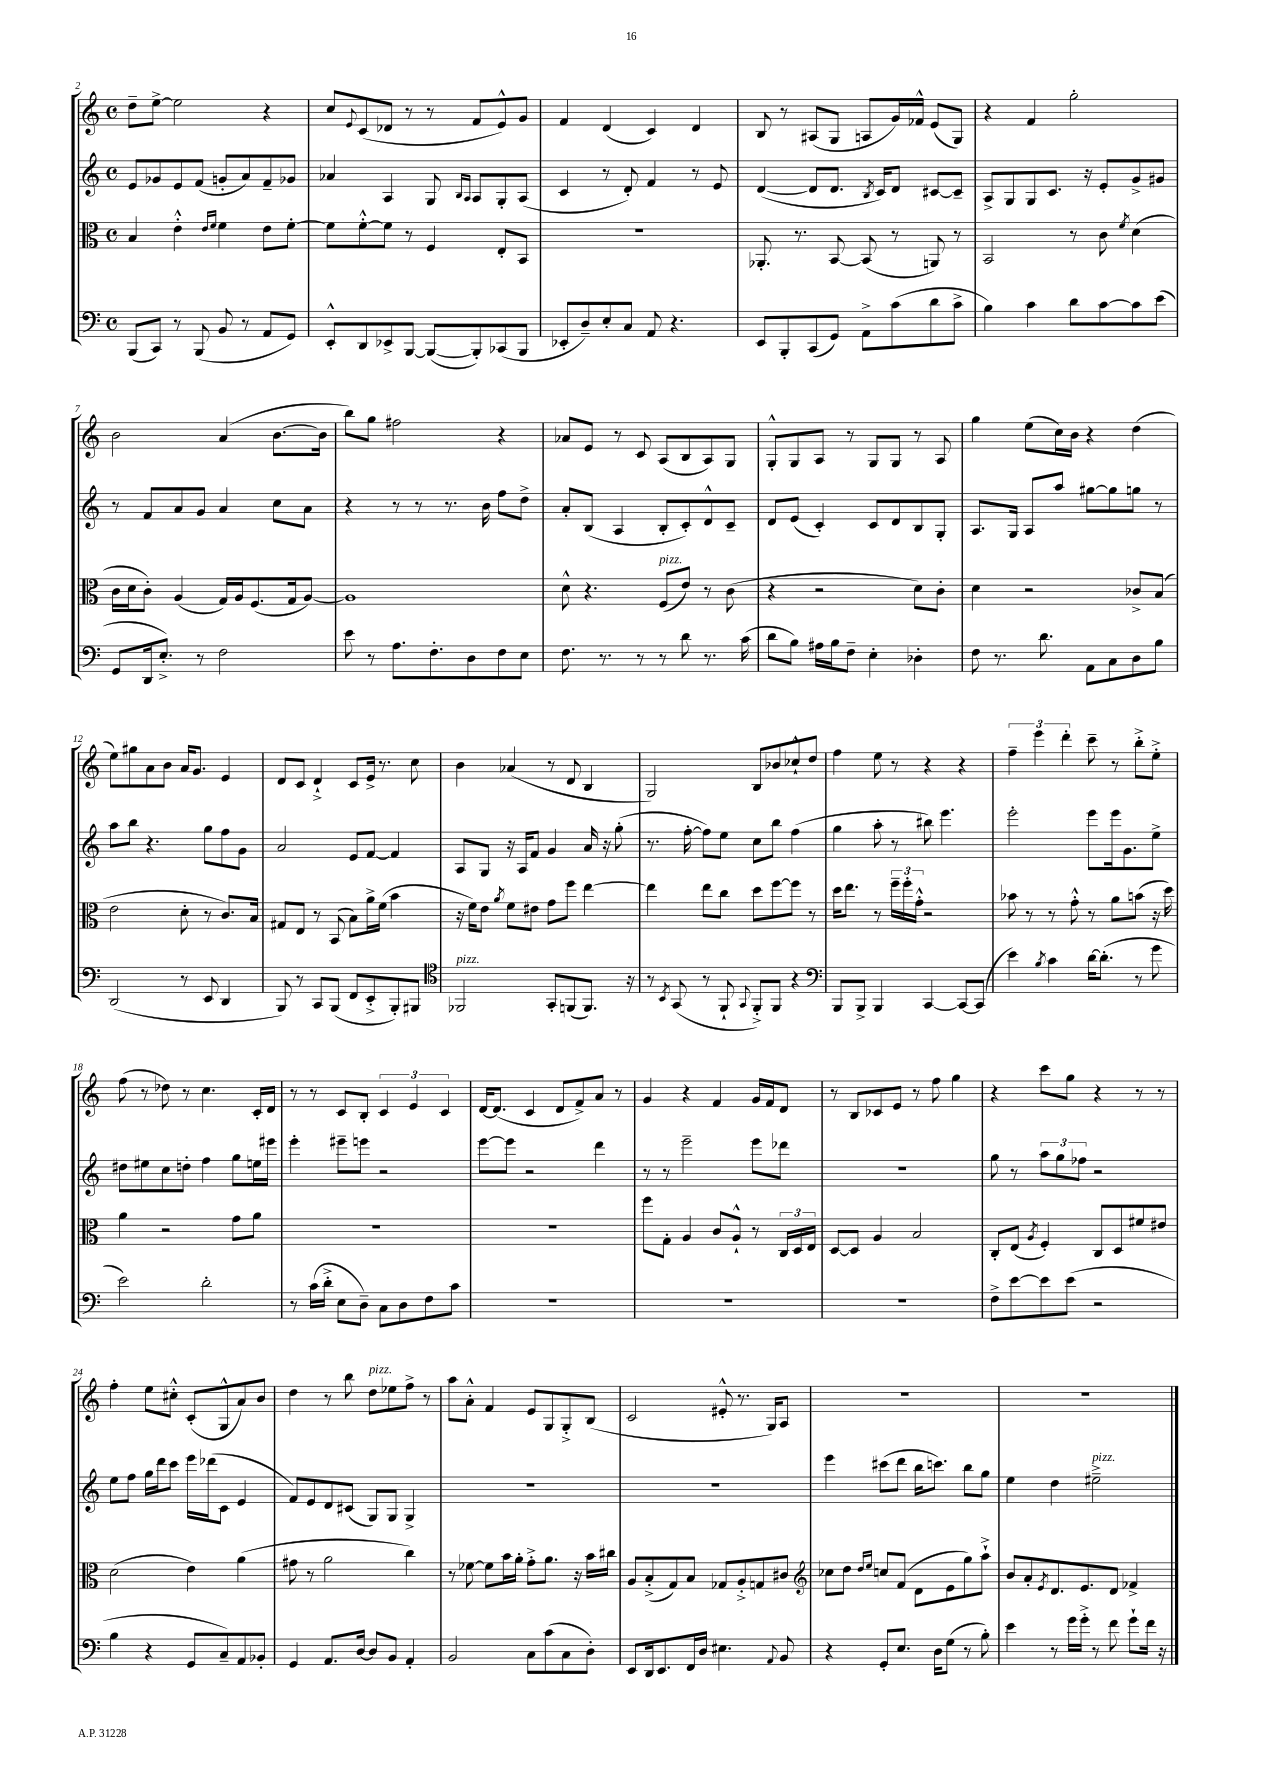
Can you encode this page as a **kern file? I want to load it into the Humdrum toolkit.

**kern	**kern	**kern	**kern
*part4	*part3	*part2	*part1
*staff4	*staff3	*staff2	*staff1
*clefF4	*clefC3	*clefG2	*clefG2
*k[]	*k[]	*k[]	*k[]
*M4/4	*M4/4	*M4/4	*M4/4
*met(c)	*met(c)	*met(c)	*met(c)
=2	=2	=2	=2
(8BBB/L	4B/	8e/L	8dd~\L
8CC/J)	.	8g-X/	[8ee^\J
8r	4e'^^\	8e/	2ee\]
(8BBB/	.	(8f/J	.
.	16qqe/LL	.	.
.	16qqf/JJ	.	.
8BB/	4f\	8gn'/L	.
8r	.	8a/)	.
8AA/L	8e\L	8f~/	4r
8GG/J)	[8f'\J	8g-X/J	.
=3	=3	=3	=3
8EE'^^/L	8f\L]	4a-X/	8cc/L
.	.	.	8qqe/
8DD/	[8f'^^\	.	(8c/
8EE-X^/	8f\J]	4A/	8d-X/J
[8BBB/J	8r	.	8r
(8BBB/L_	4F/	8G/	8r
.	.	16qqB/LL	.
.	.	16qqA/JJ	.
8BBB'/])	.	8A/L	8f/L
(8CC-X/	8E'/L	8G'/	8e^^/)
8BBB/J	8BB/J	(8A/J	8g/J
=4	=4	=4	=4
8EE-X'/L	1r	4c/	4f/
8D~/)	.	.	.
8E'/	.	8r	(4d/
8C/J	.	8d'/)	.
8AA/	.	4f/	4c/)
4.r	.	.	.
.	.	8r	4d/
.	.	8e/	.
=5	=5	=5	=5
8EE/L	8.AA-X'/	([4d/	8B/
8BBB'/	.	.	8r
.	8.r	.	.
(8CC/	.	8d/L]	(8A#X/L
8GG/J)	[8BB/	8.d/J	8G/J
8AA^\L	(8BB/]	.	8An/L
.	.	8qB/	.
.	.	16c/KL)	.
(8c\	8r	8d/J	16g/L)
.	.	.	16f-X^^/JJ
8d\	8AAn/)	[8c#X/L	(8e/L
8c^\J	8r	8c#~/J]	8G/J)
=6	=6	=6	=6
4B\)	2BB/	8A^/L	4r
.	.	8G/	.
4c\	.	8G/	4f/
.	.	8.c/J	.
8d\L	8r	.	2gg'\
.	.	16r	.
[8c\	8c\	8e'/L	.
.	8qf/	.	.
8c\]	(4d\	8g^/	.
(8e\J	.	8g#X/J	.
!!LO:LB:g=z
=7	=7	=7	=7
8GG/L	16c\LL	8r	2b\
.	16d\J	.	.
16DD/k	8c'\J)	8f/L	.
8.E'^/J)	.	.	.
.	(4A/	8a/	.
8r	.	8g/J	.
2F\	16G/LL)	4a/	(4a/
.	16A/J	.	.
.	(8.F/	.	.
.	.	8cc\L	[8.b\L
.	16G/k	.	.
.	[8A/J)	8a\J	.
.	.	.	16b\Jk]
=8	=8	=8	=8
8e\	1A]	4r	8bb\L)
8r	.	.	8gg\J
8.A\L	.	8r	2ff#X\
.	.	8r	.
8.F'\	.	.	.
.	.	8.r	.
8D\	.	.	.
.	.	16b\	.
8F\	.	8ff\L	4r
8E\J	.	8dd^\J	.
=9	=9	=9	=9
8.F\	8d^^\	8a'/L	8a-X/L
.	4.r	(8B/J	8e/J
8.r	.	.	.
.	.	4A/	8r
8r	.	.	8c/
!	!LO:TX:a:i:t=pizz.	!	!
8r	(8F/L	8B'/L	(8A/L
8d\	8e/J)	8c'/)	8B/
8.r	8r	8d^^/	8A/)
.	(8c\	8c~/J	8G/J
(16c\	.	.	.
=10	=10	=10	=10
8d\L	4r	8d/L	8G'^^/L
8B\J)	.	(8e/J	8G/
16A#X\LL	2r	4c'/)	8A/J
16B\J	.	.	.
8F~\J	.	.	8r
4E'\	.	8c/L	8G/L
.	.	8d/	8G/J
4D-X'\	8d\L)	8B/	8r
.	8c'\J	8G'/J	8A/
=11	=11	=11	=11
8F\	4d\	8.A/L	4gg\
8.r	.	.	.
.	.	16G/Jk	.
.	2r	8A/L	(8ee\L
8.d\	.	.	.
.	.	8aa/J	16cc\L)
.	.	.	16b\JJ
8AA\L	.	[8gg#X\L	4r
8C\	.	8gg#\]	.
8D\	8c-X^/L	8ggn\J	(4dd\
8B\J	(8B/J	8r	.
!!LO:LB:g=z
=12	=12	=12	=12
(2DD/	2e\	8aa\L	8ee\L)
.	.	8bb\J	8gg#X\
.	.	4.r	8a\
.	.	.	8b\J
8r	8d'\	.	16a/KL
.	.	.	8.g/J
8EE/	8r	8gg\L	.
4DD/	8.c/L)	8ff\	4e/
.	.	8g\J	.
.	16B/Jk	.	.
=13	=13	=13	=13
8BBB/)	8G#X/L	2a/	8d/L
8r	8E/J	.	8c/J
8CC/L	8r	.	4d`^/
(8BBB/J	(8BB/	.	.
8FF/L	8B\L)	8e/L	8c/L
8EE'^/	16a^\L	[8f/J	16e^/Jk
.	(16f\JJ	.	8.r
8BBB'/)	4b\	4f/]	.
8BBB#X/J	.	.	8cc\
=14	=14	=14	=14
*clefC4	*	*	*
!LO:TX:a:i:t=pizz.	!	!	!
2FF-X/	16r	8A/L	4b\
.	16f\KL)	.	.
.	8e\J	8G/J	.
.	8qa/	.	.
.	8f\L	16r	(4a-X/
.	.	16A/KL	.
.	8e#X\J	8f/J	.
8GG'/L	8g\L	4g/	8r
(8FFn/	8ff\J	.	8d/
8.FF/J)	[4ee\	16a/	4B/
.	.	16r	.
.	.	(8gg'\	.
16r	.	.	.
=15	=15	=15	=15
8r	4ee\]	8.r	2G/)
8qBB/	.	.	.
(8GG/	.	.	.
.	.	[16ff'\	.
8r	8ee\L	8ff\L])	.
8FF`/	8cc\J	8ee\J	.
8qqGG/	.	.	.
8FF'^/L)	8dd\L	8cc\L	8B/L
8FF/J	[8ff\	8bb\J	8b-X/
4r	8ff\J]	(4ff\	8cc-X`^^/
.	8r	.	8dd/J
=16	=16	=16	=16
*clefF4	*	*	*
8BBB/L	16dd\KL	4gg\	4ff\
.	8.ee\J	.	.
8BBB^/J	.	.	.
4BBB/	8r	8aa'\	8ee\
.	24ff~\LL	8r	8r
.	24ff'\	.	.
.	24g'^^\JJ	.	.
[4CC/	2r	8bb#X\)	4r
.	.	4.eee\	.
8CC/L_	.	.	4r
(8CC/J]	.	.	.
=17	=17	=17	=17
4e\)	8b-X\	2eee'\	6ff~\
.	8r	.	.
.	.	.	6eee\
8qB/	.	.	.
4c\	8r	.	.
.	.	.	6ddd'\
.	8g'^^\	.	.
[16d\KL	8r	8eee\L	8ccc~\
(8.d'\J]	.	.	.
.	8a\L	16eee\k	8r
.	.	8.g\	.
8r	(8bn\J	.	8bb'^\L
8g\	16r	8ee^\J	8ee'^\J
.	16dd\)	.	.
!!LO:LB:g=z
=18	=18	=18	=18
2e\)	4a\	8dd#X\L	(8ff\
.	.	8ee#X\	8r
.	2r	8cc\	8dd-X\)
.	.	8ddn'\J	8r
2d'\	.	4ff\	4.cc\
.	8g\L	8gg\L	.
.	8a\J	16een\L	16c'/LL
.	.	16eee#X\JJ	16d/JJ
=19	=19	=19	=19
8r	1r	4eee'\	8r
(16c\LL	.	.	8r
16d'^\JJ	.	.	.
8E\L	.	8eee#X~\L	8c/L
8D~\J)	.	8eeen\J	8B'/J
8C\L	.	2r	6c/
8D\	.	.	.
.	.	.	6e/
8F\	.	.	.
.	.	.	6c/
8c\J	.	.	.
=20	=20	=20	=20
1r	1r	[8eee\L	[16d/KL
.	.	.	(8.d/J]
.	.	8eee\J]	.
.	.	2r	4c/
.	.	.	8d/L
.	.	.	8f^/)
.	.	4ddd\	8a/J
.	.	.	8r
=21	=21	=21	=21
1r	8ff\L	8r	4g/
.	8G'\J	8r	.
.	4A/	2eee~\	4r
.	8c/L	.	4f/
.	8A`^^/J	.	.
.	8r	8eee\L	16g/LL
.	.	.	16f/J
.	24C/LL	8ddd-X\J	8d/J
.	24D/	.	.
.	24E/JJ	.	.
=22	=22	=22	=22
1r	[8D/L	1r	8r
.	8D/J]	.	8B/L
.	4A/	.	8c-X/
.	.	.	8e/J
.	2B/	.	8r
.	.	.	8ff\
.	.	.	4gg\
=23	=23	=23	=23
8F^\L	8C'/L	8gg\	4r
[8e\	(8E/J	8r	.
.	8qA/	.	.
8e\]	4F'/)	12aa\L	8ccc\L
.	.	12gg\	.
(8e\J	.	.	8gg\J
.	.	12ff-X\J	.
2r	8C/L	2r	4r
.	8D/	.	.
.	8f#X/	.	8r
.	8e#X/J	.	8r
!!LO:LB:g=z
=24	=24	=24	=24
4B\	(2d\	8ee\L	4ff'\
.	.	8ff\J	.
4r	.	16gg\LL	8ee\L
.	.	16ddd\J	.
.	.	8ccc\J	8cc#X'^^\J
8GG/L	4e\)	16eee\LL	(8c'/L
.	.	(16ddd-X\J	.
8C~/)	.	8c\J	8G^^/
8AA/	(4a\	4e/	8a/)
8BB-X'/J	.	.	8b/J
=25	=25	=25	=25
4GG/	8g#X\	8f/L)	4dd\
.	8r	8e/	.
8.AA/L	2a\	8d/	8r
.	.	(8c#X/J	8bb\
[16D/Jk	.	.	.
!	!	!	!LO:TX:a:i:t=pizz.
8D/L]	.	8G/L)	8dd\L
8BB/J	.	8G/J	8ee-X\
4AA'/	4cc\)	4G^/	8ff^\J
.	.	.	8r
=26	=26	=26	=26
2BB/	8r	1r	8aa\L
.	[8f-X\	.	8a'^^\J
.	8f-\L]	.	4f/
.	16b\L	.	.
.	16a'\JJ	.	.
8C\L	8g'^\L	.	8e/L
(8c\	8.a\J	.	8G/
8C\	.	.	8G'^/
.	16r	.	.
8D'\J)	16b\LL	.	(8B/J
.	16cc#X\JJ	.	.
=27	=27	=27	=27
8EE/L	8A/L	1r	2c/
16DD/k	(8B'^/	.	.
8.EE/	.	.	.
.	8G/)	.	.
16FF/L	8B/J	.	.
16D/JJ	.	.	.
4.E#X\	8G-X/L	.	8e#X'^^/
.	8A'^/	.	8.r
.	8Gn/	.	.
.	.	.	16G/KL)
8qqAA/	.	.	.
8BB/	8c#X/J	.	8A/J
=28	=28	=28	=28
*	*clefG2	*	*
4r	8cc-X\L	4eee\	1r
.	8dd\J	.	.
.	16qqdd/LL	.	.
.	16qqee/JJ	.	.
8GG'/L	8ccn/L	(8ccc#X\L	.
8.E/J	(8f/J	8ddd\J	.
.	8d\L	16bb\KL	.
16D\KL	.	8.cccn\J)	.
(8G\J	8e\	.	.
8r	8gg\)	8bb\L	.
8B'\)	8aa`^\J	8gg\J	.
=29	=29	=29	=29
4e\	8b/L	4ee\	1r
.	8a'/	.	.
.	8qe/	.	.
8r	8.d/	4dd\	.
16g\LL	.	.	.
16g'^\JJ	8.e/	.	.
!	!	!LO:TX:a:i:t=pizz.	!
8r	.	2ee#X~^\	.
8f\	8d/J	.	.
8g`\L	4f-X^/	.	.
16f\Jk	.	.	.
16r	.	.	.
==	==	==	==
*-	*-	*-	*-
